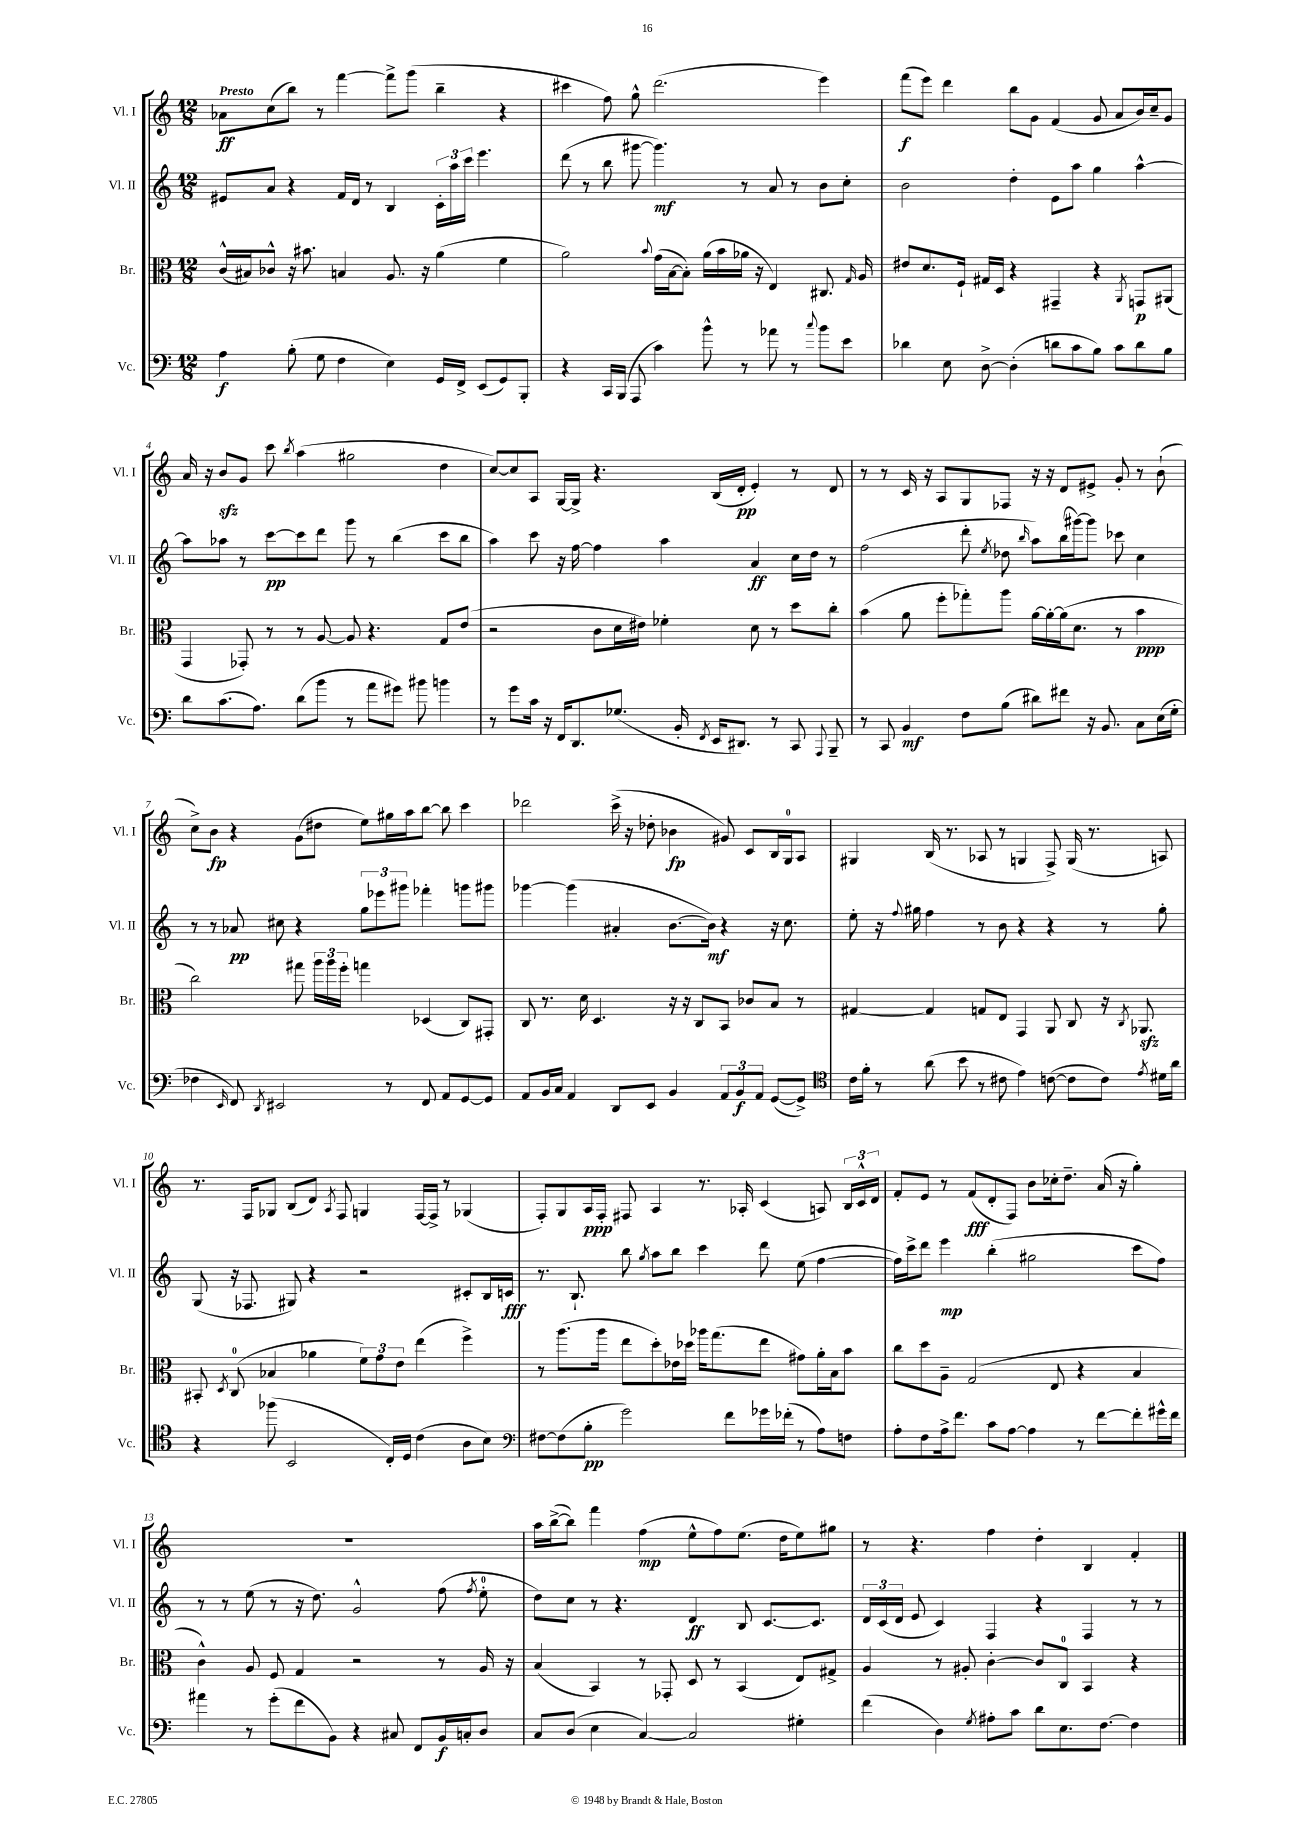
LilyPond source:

<<
\new StaffGroup <<
\new Staff = "s0" \with { instrumentName = "Vl. I" shortInstrumentName = "Vl. I" } {
    \clef treble \key c \major \numericTimeSignature \time 12/8 \tempo "Presto"
    \autoBeamOff aes'8[\ff c''8( b''8]) r8 f'''4~ f'''8[-> g'''8]( b''4-- r4 |
    cis'''4 f''8) g''8-^ d'''2.( e'''4) |
    f'''8[\f( e'''8]) d'''4 b''8[ g'8] f'4( g'8 a'8[ b'16) c''16-- g'8] |
    a'16 r16 b'8[\sfz g'8] c'''8 \acciaccatura { b''8 } a''4( gis''2 d''4 |
    c''8[~) c''8 a8] g16[~ g16]-> r4. b16[( d'16]-.\pp e'4-.) r8 d'8 |
    r8 r8 c'16 r16 a8[ g8 fes8] r16 r16 d'8[ eis'8]-> g'8-. r8 b'8-!( |
    c''8[->) b'8]\fp r4 g'8[( dis''8] e''8[) gis''16 a''16 b''8]~ b''8 c'''4 |
    des'''2 c'''16->( r16 des''8-. bes'4\fp gis'8) c'8[ b16 g16-0 a8] |
    gis4 b16( r8. aes8 r8 g4 f8->) g16( r8. a8) |
    r8. f16[ ges8] b8[( d'8]) \acciaccatura { a8 } f8 g4 f16[~ f16]-> r8 ges4( |
    f8[-.) g8 a16\ppp f16]-. fis8 a4 r8. aes16-. c'4( a8) \tuplet 3/2 { b16[ c'16-^ d'16] } |
    f'8[-. e'8] r8 f'8[\fff( d'8-. f8]) b'8[ ces''16-. d''8.]-- a'16( r16 g''4-.) |
    R1. |
    a''16[ b''16~->( b''8]) f'''4 f''4\mp( e''8[-^ f''8) e''8.]( d''16[ e''8) gis''8] |
    r8 r4. f''4 d''4-. b4 f'4-. \bar "|." |
}
\new Staff = "s1" \with { instrumentName = "Vl. II" shortInstrumentName = "Vl. II" } {
    \clef treble \key c \major \numericTimeSignature \time 12/8
    \autoBeamOff eis'8[ a'8] r4 f'16[ d'16] r8 b4 \tuplet 3/2 { c'16[-. a''16 c'''16] } e'''4. |
    d'''8( r8 b''8 gis'''8~ gis'''4.\mf) r8 a'8 r8 b'8[ c''8]-. |
    b'2 d''4-. e'8[ a''8] g''4 a''4~-^ |
    a''8[ aes''8] r8 c'''8[~\pp c'''8 d'''8] g'''8 r8 b''4( c'''8[ b''8] |
    a''4) c'''8 r16 f''16~ f''4 a''4 a'4\ff c''16[ d''16] r8 |
    f''2( d'''8-. \acciaccatura { e''8 } des''8 \grace { b''16 } a''8[) b''16( gis'''16~) gis'''8] ces'''8 c''4 |
    r8 r8 aes'8\pp cis''8 r4 \tuplet 3/2 { g''8[ ees'''8 gis'''8] } fes'''4-. g'''8[ gis'''8] |
    ges'''4~ ges'''4( ais'4-. b'8.[~ b'16]\mf) r4 r16 c''8. |
    e''8-. r16 \appoggiatura { f''8 } gis''16 f''4 r8 b'8 r4 r4 r8 gis''8-. |
    g8( r16 fes8. gis8) r4 r2 cis'8[-. b16 c'16]\fff |
    r8. b8.-! b''8 \acciaccatura { g''8 } a''8[ b''8] c'''4 d'''8 e''8( f''4~ |
    f''16[) c'''16-> d'''8] e'''4\mp b''4-.( gis''2 c'''8[ f''8]) |
    r8 r8 e''8( r8 r16 d''8.) g'2-^ f''8( \acciaccatura { f''8 } e''8-0-. |
    d''8[) c''8] r8 r4. d'4\ff b8 c'8.[~ c'8.] |
    \tuplet 3/2 { d'16[ c'16( d'16] } e'8 c'4) f4 r4 f4 r8 r8 \bar "|." |
}
\new Staff = "s2" \with { instrumentName = "Br." shortInstrumentName = "Br." } {
    \clef alto \key c \major \numericTimeSignature \time 12/8
    \autoBeamOff c'16[-^( bis16) ces'8]-^ r16 bis'8. b4 a8. r16 a'4( f'4 |
    a'2) \appoggiatura { b'8 } g'16[( b16~ b8]-.) a'16[( b'16 aes'16] r16 e4) cis8. \grace { g16 } a16 |
    eis'8[ d'8. f16]-! gis16[ d16] r4 gis,4-- r4 \acciaccatura { a,8 } g,8[\p ais,8]( |
    g,4 ges,8-.) r8 r8 a8~ a8 r4. g8[ e'8]( |
    r2 c'8[ d'16 eis'16]) fes'4-. d'8 r8 d''8[ c''8]-. |
    b'4( a'8 f''8[-. ges''8-.) a''8] a'16[~ a'16~-. a'16( d'8.] r8 b'4\ppp |
    c''2) gis''8 \tuplet 3/2 { a''16[ a''16 f''16]-. } g''4 des4( c8[) gis,8]-. |
    c8 r8. d'16 d4. r16 r16 c8[ b,8] ces'8[ b8] r8 |
    gis4~ gis4 g8[ e8] g,4 a,8 c8 r16 \acciaccatura { c8 } aes,8.\sfz |
    bis,8-. \acciaccatura { d8 } c8-0( bes4 aes'4 \tuplet 3/2 { f'8[) g'8 e'8] } e''4( f''4->) |
    r8 a''8.[( a''16] e''8[ d''8-.) ees'16 des''16] aes''16[ g''8.( e''8] gis'8[) a'16-. b16 b'8] |
    c''8[ d''8 a8]-- g2( e8 r4 b4 |
    c'4-^) a8 f8 g4 r2 r8 a16 r16 |
    b4( b,4) r8 ges,8-. d8 r8 b,4( e8[) gis8]-> |
    a4 r8 ais8-. c'4~-. c'8[ c8]-0 b,4 r4 \bar "|." |
}
\new Staff = "s3" \with { instrumentName = "Vc." shortInstrumentName = "Vc." } {
    \clef bass \key c \major \numericTimeSignature \time 12/8
    \autoBeamOff a4\f b8-.( g8 f4 e4) g,16[ f,16]-> e,8[( g,8) b,,8]-. |
    r4 c,16[ b,,16]( a,,8 c'4) b'8-^ r8 aes'8 r8 \appoggiatura { c''8 } b'8[ e'8] |
    des'4 e8 d8~-> d4-.( d'8[ c'8 b8]) c'8[ d'8 b8] |
    d'8[ c'8.( a8.]) d'8[( b'8] r8 a'8[ gis'8]) bis'8 b'4 |
    r8 g'8[ c'16] r16 f,16[ d,8. ges8.]( b,16-. \acciaccatura { f,8 } e,16[ dis,8.]) r8 c,8 \appoggiatura { a,,8 } b,,8-- |
    r8 c,8 b,4\mf f8[ b8]( dis'8[) fis'8] r16 b,8. c8[ e16( g16]-. |
    fes4 \grace { e,16 } f,8) \acciaccatura { d,8 } eis,2 r8 f,8 a,8[ g,8~ g,8] |
    a,8[ b,16 c16] a,4 d,8[ e,8] b,4 \tuplet 3/2 { a,8[ b,8\f a,8] } g,8[~( g,8]->) |
    \clef tenor c'16[ f'16]-. r8 a'8( b'8 r8 cis'8 e'4) c'8~( c'8[ c'8]) \acciaccatura { e'8 } dis'16[ a'16] |
    r4 fes''8( b,2 c16[-.) d16] c'4( a8[ b8]) |
    \clef bass fis8[~ fis8( b8]-.\pp g'2) f'8[ ges'16 fes'16]-.( r8 a8[) f8] |
    a8[-. f8 a16-> f'8.] c'8[ a8]~ a4 r8 f'8[~ f'8-. gis'16-^ f'16] |
    ais'4 r8 g'8[-.( f'8 b,8]) r4 cis8 f,8[ b,16\f c16-. d8] |
    c8[ d8]( e4 c4~) c2 gis4-. |
    f'4( d4) \acciaccatura { g8 } ais8[-. c'8] d'8[ e8. f8.]~ f4 \bar "|." |
}
>>
>>
